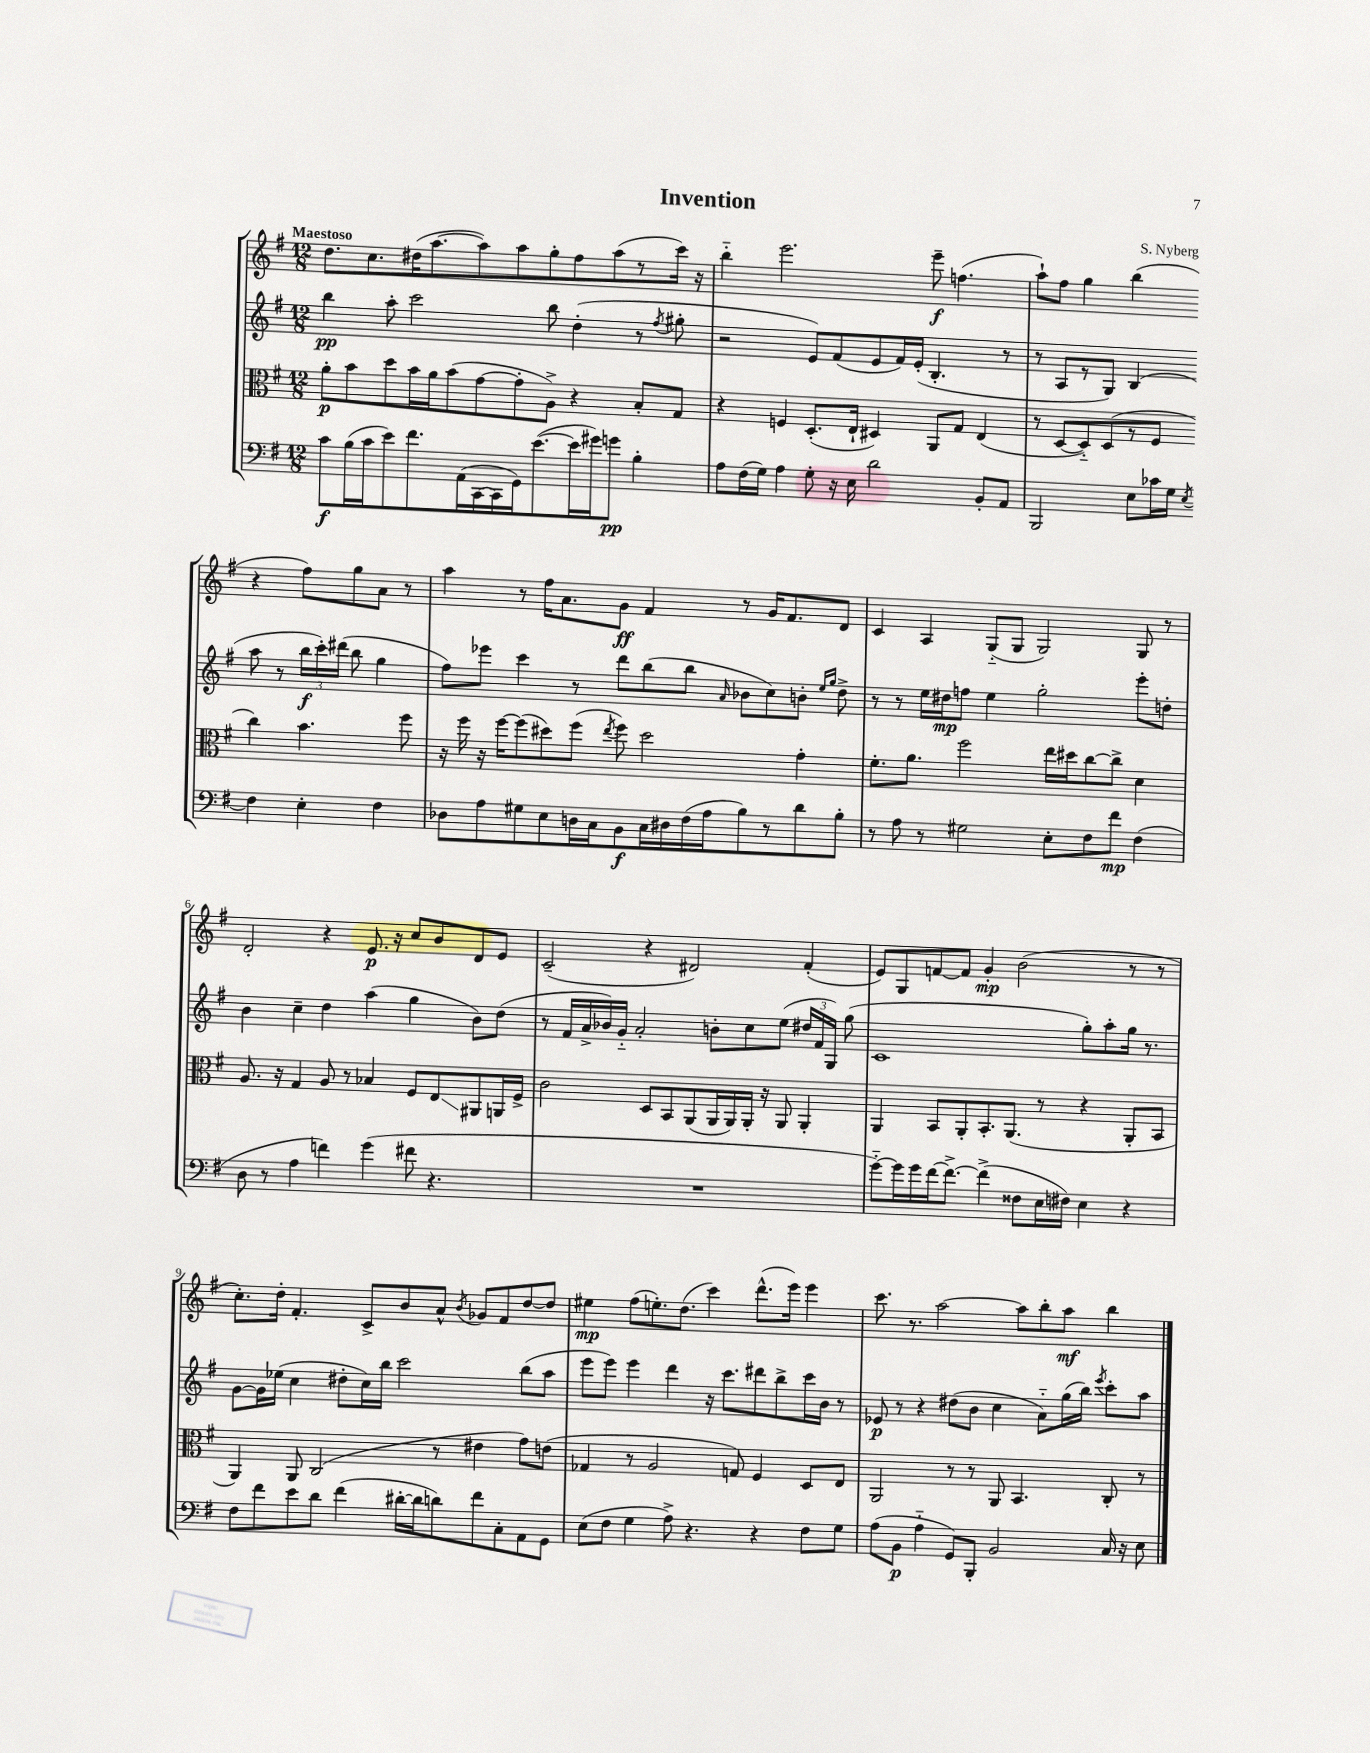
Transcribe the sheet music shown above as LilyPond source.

\header { title = "Invention" composer = "S. Nyberg" }
<<
\new StaffGroup <<
\new Staff = "s0" {
    \clef treble \key g \major \numericTimeSignature \time 12/8 \tempo "Maestoso"
    \autoBeamOff d''8.[ c''8. dis''16( a''8.~ a''8) a''8 g''8-. fis''8 a''8( r8 c'''16]) r16 |
    b''4-_ e'''2. e'''8--\f f''4.( |
    a''8[-!) fis''8] g''4 b''4( r4 fis''8[) g''8 a'8] r8 |
    a''4 r8 fis''16[ a'8. g'8]\ff fis'4 r8 g'16[ fis'8. d'8] |
    c'4 a4 g8[-_( g8] g2) g8 r8 |
    d'2-. r4 e'8.\p r16 c''8[ b'8 d'8 e'8] |
    c'2--( r4 dis'2) fis'4-.( |
    e'8[) g8 f'8~ f'8] g'4-.\mp b'2( r8 r8 |
    c''8.[-.) d''16]-. fis'4.-. c'8[-> b'8 a'8]-^ \acciaccatura { b'8 } ges'8[ fis'8 d''8~ d''8] |
    eis''4\mp fis''8[( e''8.-.) d''8.]( c'''4) d'''8.[-^( e'''16]) e'''4 |
    c'''8. r8. a''2~ a''8[ b''8-. a''8]\mf b''4 \bar "|." |
}
\new Staff = "s1" {
    \clef treble \key g \major \numericTimeSignature \time 12/8
    \autoBeamOff b''4\pp a''8-. c'''2 b''8 d''4-.( r8 \acciaccatura { fis''8 } gis''8-. |
    r2 e'8[) fis'8( e'8 fis'16) e'16]-.( b4.-. r8 |
    r8 a8[ r8 g8]) b4( a''8 r8 \tuplet 3/2 { b''16[\f c'''16-.) dis'''16]( } b''8 g''4 |
    fis''8[) ees'''8] c'''4 r8 d'''8[ b''8( b''8] \grace { a'16 } bes'8[ c''8) b'8]-. \grace { e''16[ g''16] } d''8-> |
    r8 r8 e''16[ dis''16\mp f''8] e''4 g''2-. e'''8[-. d''8]-. |
    b'4 c''4-- d''4 a''4( g''4 b'8[) d''8]( |
    r8 fis'16[ a'16-> bes'16) g'16]-_ a'2-. b'8[-. c''8 e''8]( \tuplet 3/2 { dis''16[ fis'16 g16]) } g''8( |
    c'1 g''8[-.) a''8-. g''16] r8. |
    g'8[~ g'16 ees''16]( c''4 dis''8[-. c''16) b''16] c'''2 b''8[( a''8] |
    e'''8[ e'''8]) e'''4 d'''4 r16 c'''8.[ dis'''8 b''8-> c'''16 b'16] r8 |
    ees'8\p r8 r4 dis''8[( b'8] c''4 a'8[-_) g''16( b''16]) \acciaccatura { e'''8 } c'''8[-. a''8] \bar "|." |
}
\new Staff = "s2" {
    \clef alto \key g \major \numericTimeSignature \time 12/8
    \autoBeamOff a'8[-.\p b'8 d''8 b'16 a'16 b'8( g'8~ g'8-. a8]->) r4 b8[-. g8] |
    r4 f4 d8.[-.( e16]-! dis4) a,8[ g8] e4( |
    r8 d8[~ d8-_) d8( r8 fis8] c''4) b'4. fis''8 |
    r16 fis''16 r16 fis''16[~ fis''8( dis''8) fis''8]( \acciaccatura { e''8 } fis''8) dis''2 g'4-. |
    fis'8.[-. a'8.] fis''2 e''16[ dis''16 c''8~ c''8]-> d'4 |
    a8. r16 g4 a8 r8 bes4 fis8[ e8\glissando ais,8 a,16 fis16]-> |
    c'2 d8[ b,8 a,8( a,16 a,16) a,16]-. r16 a,8 a,4-. |
    a,4 b,8[ a,8-. b,8.-. a,8.]( r8 r4 a,8[-. b,8] |
    a,4) a,8 c2( r8 eis'4 g'8[) e'8]( |
    ges4 r8 a2 g8) fis4 d8[ e8] |
    a,2 r8 r8 a,8 b,4. c8-. r8 \bar "|." |
}
\new Staff = "s3" {
    \clef bass \key g \major \numericTimeSignature \time 12/8
    \autoBeamOff c'8[\f b16( c'16 e'8) fis'8. a,16( c,16~ c,16 g,16) e'8.~( e'16 gis'16) g'8]\pp b4-. |
    a8[ fis16( g16]) a4 g8-. r16 e16 d'2 b,8[-. a,8] |
    b,,2 e8[ ces'16 g16] \acciaccatura { e8 } fis4 e4-. fis4 |
    des8[ a8 gis8 e8 d16 c16 b,8\f c16 dis16 fis16( a16 b8) r8 d'8 b8]-. |
    r8 a8 r8 gis2 e8[-. fis8 fis'8]\mp fis4( |
    d8 r8 a4 f'4) g'4( fis'8 r4. |
    R1. |
    g'8[~-_) g'16 g'16 fis'16~ fis'8.]~-> fis'4->( fisis8[ e16 fis16]) e4 r4 |
    fis8[ fis'8 e'8 d'8] fis'4( dis'16[~-. dis'16 d'8) fis'8 c8-. a,8 g,8] |
    e8[( fis8] g4 a8->) r4. r4 fis8[ g8] |
    a8[( b,8]\p a4-_ g,8[) b,,8]-. b,2 c16 r16 e8 \bar "|." |
}
>>
>>
